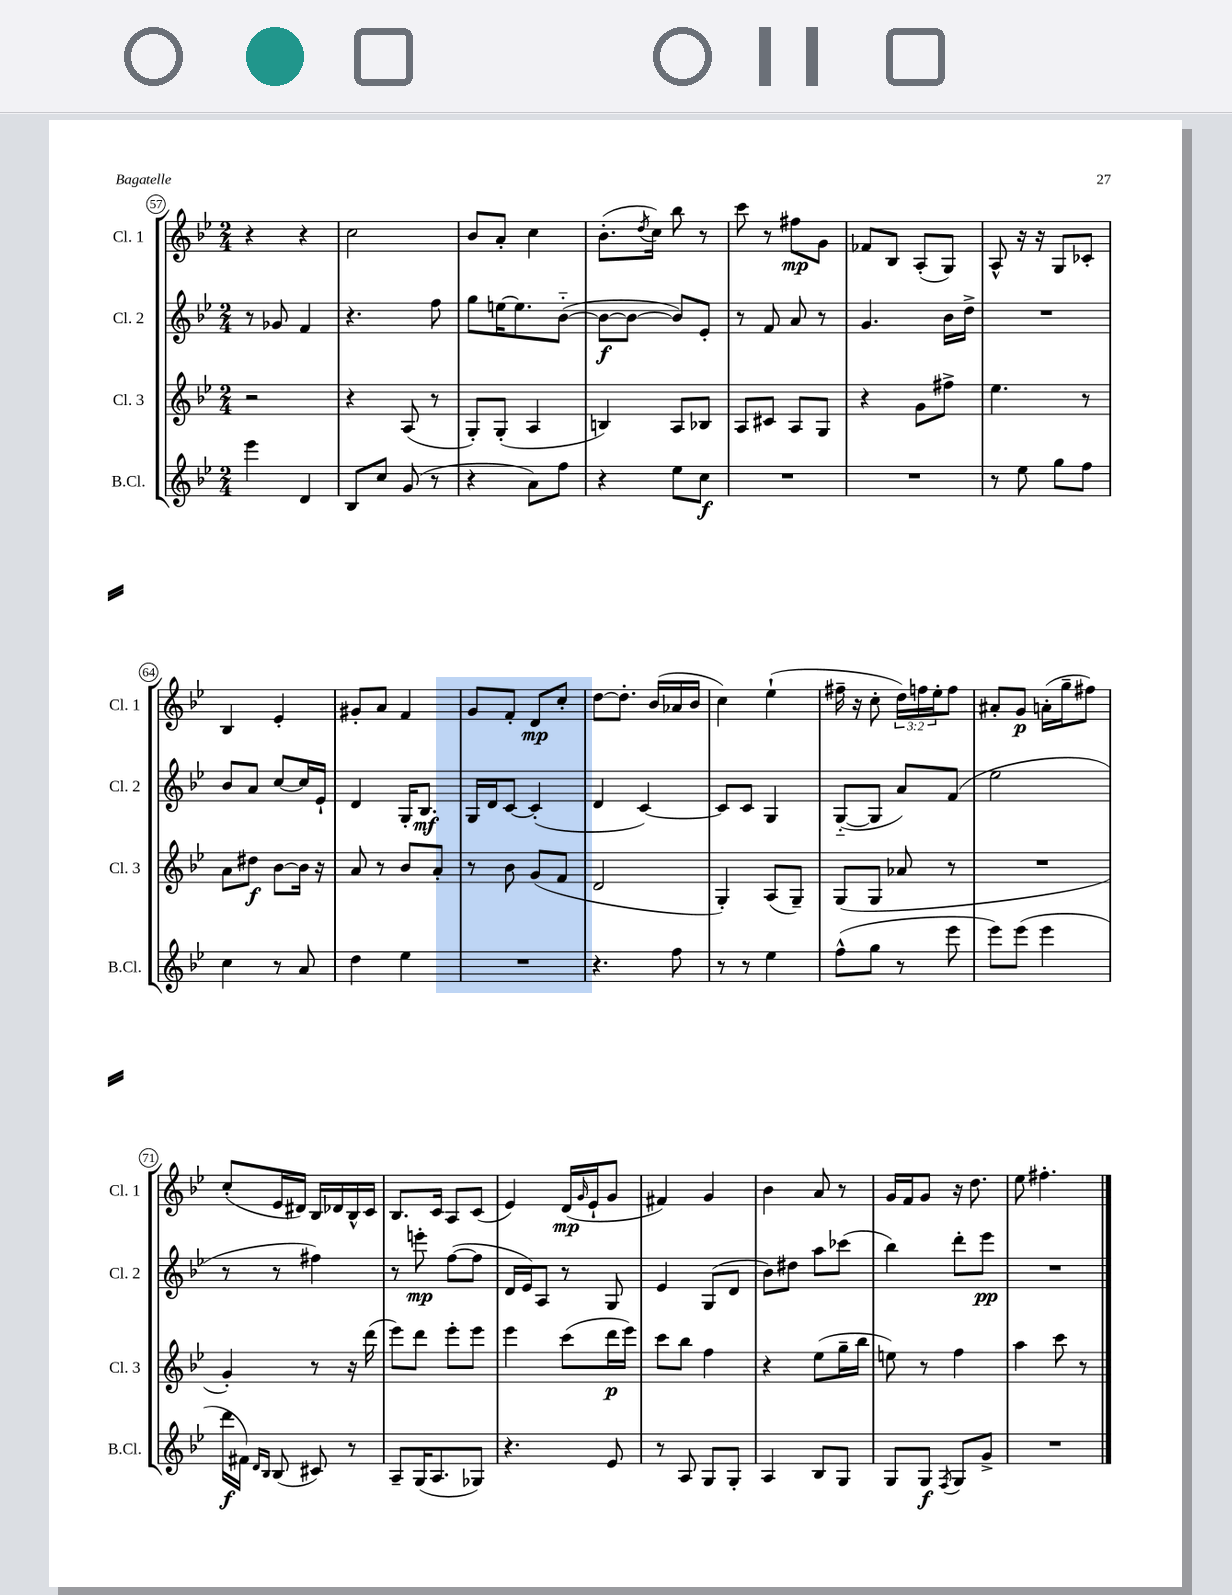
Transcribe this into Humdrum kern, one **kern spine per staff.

**kern	**kern	**kern	**kern
*staff4	*staff3	*staff2	*staff1
*clefG2	*clefG2	*clefG2	*clefG2
*k[b-e-]	*k[b-e-]	*k[b-e-]	*k[b-e-]
*M2/4	*M2/4	*M2/4	*M2/4
4eee-	2r	8r	4r
.	.	8g-	.
4d	.	4f	4r
=	=	=	=
8B-	4r	4.r	2cc
8cc	.	.	.
(8g	(8A	.	.
8r	8r	8ff	.
=	=	=	=
4r	8G')	8gg	8b-
.	(8G'	[16ee	8a'
.	.	8.ee]	.
8a)	4A	.	4cc
8ff	.	([8b-'~	.
=	=	=	=
4r	4B)	8b-_	(8.b-'
.	.	8b-_	.
.	.	.	8qdd
.	.	.	16cc)
8ee-	8A	8b-])	8bb-
8cc	8B-	8e-'	8r
=	=	=	=
2r	8A	8r	8ccc
.	8c#	8f	8r
.	8A	8a	8ff#
.	8G	8r	8g
=	=	=	=
2r	4r	4.g	8f-
.	.	.	8B-
.	8g	.	(8A'
.	8ff#^	16b-	8G)
.	.	16dd^	.
=	=	=	=
8r	4.ee-	2r	8A^^
8ee-	.	.	16r
.	.	.	16r
8gg	.	.	8G
8ff	8r	.	8c-'
=	=	=	=
4cc	8a	8b-	4B-
.	8dd#	8a	.
8r	[8b-	[8cc	4e-'
8a	16b-]	16cc]	.
.	16r	16e-`	.
=	=	=	=
4dd	8a	4d	8g#'
.	8r	.	8a
4ee-	8b-	16G'	4f
.	.	8.B-	.
.	8a'	.	.
=	=	=	=
2r	8r	16G	8g
.	.	16d	.
.	8b-	[8c	8f'
.	(8g	(4c']	8d
.	8f	.	8cc'
=	=	=	=
4.r	2d	4d	[8dd
.	.	.	8.dd']
.	.	[4c)	.
.	.	.	(16b-
8ff	.	.	16a-
.	.	.	16b-
=	=	=	=
8r	4G')	8c]	4cc)
8r	.	8c	.
4ee-	(8A	4G	(4ee-`
.	8G~)	.	.
=	=	=	=
(8ff^^	(8G	([8G'~	16ff#~
.	.	.	16r
8gg	8G	8G]	8cc'
8r	8a-	8a)	24dd)
.	.	.	24ff
.	.	.	24ee-'
8eee-	8r	(8f	8ff
=	=	=	=
8eee-)	2r	2ee-	8a#'
(8eee-	.	.	8g
4eee-	.	.	(16a'
.	.	.	16gg~
.	.	.	8ff#)
=	=	=	=
16ddd	4g')	8r	(8cc'
16f#)	.	.	.
16qqd	.	.	.
16qqB-	.	.	.
(8B-	.	8r	16e-
.	.	.	16d#)
8c#)	8r	4ff#)	16B-
.	.	.	16d-
8r	16r	.	16B-^^
.	(16ddd	.	16c
=	=	=	=
8A~	8eee-)	8r	8.B-
(16G	8ddd	8eee'	.
8.A	.	.	16c
.	8eee-'	([8ff	8A
8G-)	8eee-	8ff]	(8c
=	=	=	=
4.r	4eee-	16d	4e-)
.	.	16e-)	.
.	.	8A	.
.	(8ccc	8r	(16d
.	.	.	16qqg
.	.	.	16e-`
8e-	16ddd	8G	8g
.	16eee-)	.	.
=	=	=	=
8r	8ccc	4e-	4f#)
8A	8bb-	.	.
8G	4ff	(8G	4g
8G'	.	8d	.
=	=	=	=
4A	4r	8b-)	4b-
.	.	8dd#	.
8B-	(8ee-	8aa	8a
8G	16gg~	(8ccc-	8r
.	16bb-	.	.
=	=	=	=
8G	8ee)	4bb-)	16g
.	.	.	16f
8G	8r	.	8g
8qF	.	.	.
8G	4ff	8ddd'	16r
.	.	.	8.dd
8g^	.	8eee-	.
=	=	=	=
2r	4aa	2r	8ee-
.	.	.	4.ff#'
.	8ccc	.	.
.	8r	.	.
==	==	==	==
*-	*-	*-	*-
